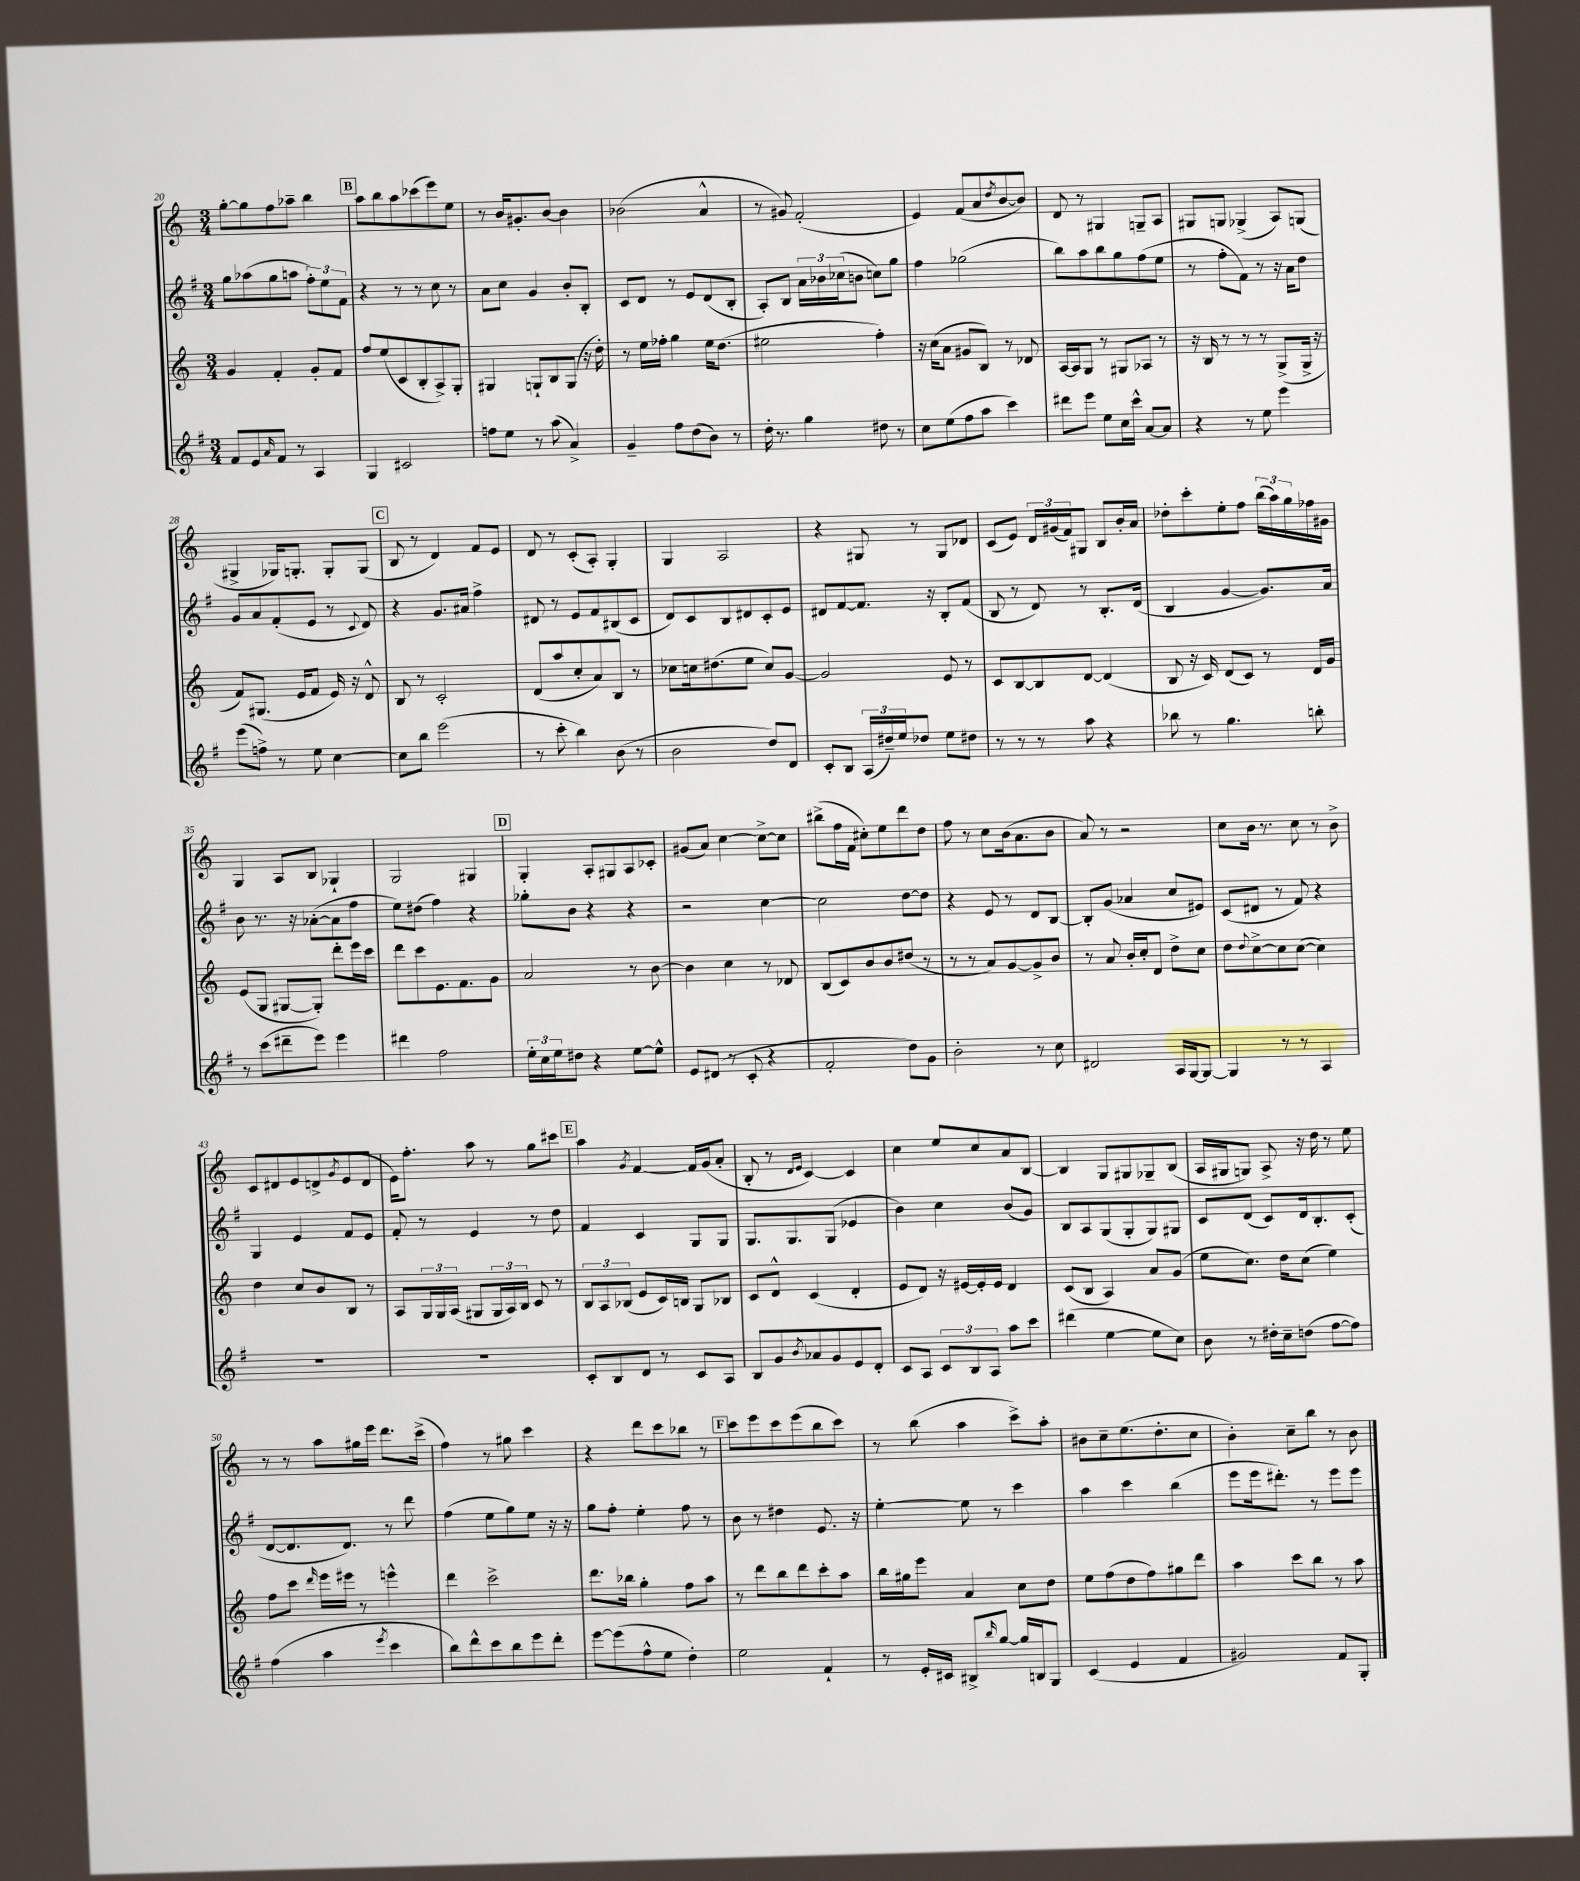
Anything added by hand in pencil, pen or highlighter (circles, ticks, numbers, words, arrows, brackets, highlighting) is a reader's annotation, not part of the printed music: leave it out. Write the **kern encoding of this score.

**kern	**kern	**kern	**kern
*part4	*part3	*part2	*part1
*staff4	*staff3	*staff2	*staff1
*clefG2	*clefG2	*clefG2	*clefG2
*k[f#]	*k[]	*k[f#]	*k[]
*M3/4	*M3/4	*M3/4	*M3/4
=20	=20	=20	=20
8f#/L	4g/	8gg\L	[8gg'\L
8e/	.	(8aa-X\	8gg\]
16qqa/	.	.	.
8f#/J	4f'/	8gg\	8ff\
8r	.	8aan\J	8aa-X~\J
4A/	8g'/L	12ff#'\L)	4bb\
.	.	12ee\	.
.	8f/J	.	.
.	.	12f#\J	.
!!LO:REH:place=s1:t=B
=21	=21	=21	=21
4G/	8ff/L	4r	8aa\L
.	(8ee/	.	8bb\
2c#X/	8c/	8r	8aa\
.	8B'/	8r	(8ccc-X\
.	8A^/)	8cc\	8eee\)
.	8G'/J	8r	8ee\J
=22	=22	=22	=22
8ffn\L	4G#X/	8a\L	8r
8ee\J	.	8cc\J	16b/KL
.	.	.	8.g#X'/
8r	8Gn`/L	4g/	.
(8aa\	8B/	.	[8b/J
4a^/)	(8G/J	8b'/L	4b\]
.	16r	8B'/J	.
.	16dd'\)	.	.
=23	=23	=23	=23
4g~/	8r	8c/L	(2b-X\
.	16ee\LL	8d/J	.
.	16ff-X'\JJ	.	.
8ff#\L	4gg\	8r	.
(8dd\	.	8e/L	.
8b\J)	16ee\KL	(8d/	4a^^/
.	(8.dd\J	.	.
8r	.	8B'/J	.
=24	=24	=24	=24
16dd'\	2ee#X\	8A'/L)	8r
8.r	.	.	.
.	.	8B/J	8g#X/)
4gg\	.	24a\LL	(2f'/
.	.	24b-X\	.
.	.	(24cc-X\J	.
.	.	8bn\J	.
8dd#X\	4ff'\)	8ccn\L)	.
8r	.	8gg\J	.
=25	=25	=25	=25
8cc\L	16r	4ff#\	4e/)
.	(16cc\KL	.	.
(8ee\	8a\J	.	.
8ff#\	8g#X/L	(2gg-X\	(8f/L
8aa\J	8B/J)	.	8a/
.	.	.	8qdd/
4ccc\)	8r	.	[8b/
.	8d-X/	.	8b/J])
=26	=26	=26	=26
8ddd#X\L	[16A/LL	8bb\L)	8d/
.	16A/J]	.	.
8eee\J	8G/J	8aa\	8r
8ee\L	8r	8bb\	4G#X/
16cc\L	8G#X/L	8gg\	.
16ccc^^\JJ	.	.	.
[8a/L	8A-X/J	(8ff#\	8Gn~/L
8a/J]	8r	8ee\J	8A/J
=27	=27	=27	=27
4r	16r	8r	8G#X/L
.	16B/	.	.
.	8r	8ff#'\L	8Gn/J
8r	8r	8f#\J)	(4G-X^/
8ee\	8r	8r	.
4eee\	(8G^/L	16r	8A/L)
.	.	16a\KL	.
.	16G^/Jk	8dd\J	(8Gn/J
.	16r	.	.
!!LO:LB:g=z
=28	=28	=28	=28
(8eee\L	8f/L)	8g/L	4G#X^/
8ffn^\J)	(8.G#X/J	8a/	.
8r	.	(8f#'/	16G-X/KL)
.	16e/KL	.	8.Gn'/J
8ee\	8f/J	8e/J	.
[4cc\	16e/)	8r	8G'/L
.	16r	.	.
.	.	8qqc/	.
.	8d^^/	8d/)	(8G/J
!!LO:REH:place=s1:t=C
=29	=29	=29	=29
8cc\L]	8B/	4r	8B/
8bb\J	8r	.	8r
(2eee\	2c'/	8.g/L	4d/)
.	.	16a#X/Jk	.
.	.	4ff#^\	8f/L
.	.	.	8e/J
=30	=30	=30	=30
8r	(8d/L	8d#X/	8d/
8ccc'\	8aa/	8r	8r
4bb\)	8cc'/	8e/L	(8c'/L
.	8a/)	8f#/	8A'/J)
(8b\	8B/J	(8B#X/	4G'/
8r	8r	8c/J	.
=31	=31	=31	=31
2b\	8cc-X\L	8d/L)	4G/
.	16ccn\k	8c/	.
.	(8.dd#X\	.	.
.	.	8B/	2A/
.	8ee\J	8d#X/	.
8dd/L)	8cc/L)	8c'/	.
8d/J	[8g/J	8e/J	.
=32	=32	=32	=32
8c'/L	2g/]	8d#X/L	4r
8B/J	.	[8f#/	.
(24A/LL	.	8.f#/J]	8G#X/
24dd#X~/)	.	.	.
24ee/J	.	.	.
8dd-X/J	.	.	8r
.	.	16r	.
8ee\L	8e/	8B'/L	8G#/L
8dd#X\J	8r	(8f#/J	8d-X/J
=33	=33	=33	=33
8r	8c/L	8B/	(8c/L
8r	[8B/	8r	8e/J)
8r	8B/]	8d/)	24d/LL
.	.	.	(24g#X/
.	.	.	24f/J)
8aa\	[8d/J	8r	8G#X/J
4r	(4d/]	8.B'/L	8B/L
.	.	.	16b'/L
.	.	(16d/Jk	16a/JJ
=34	=34	=34	=34
8bb-X\	8B/	4B/	8dd-X'\L
8r	16r	.	8ccc'\
.	16c/)	.	.
4.gg\	(8d/L	[4g/	8ee'\
.	8c/J)	.	8ff\J
.	8r	8.g/L])	(24bb\LL
.	.	.	24aa\)
.	.	.	24gg\
8bbn'\	16d/LL	.	16ff-X\
.	16g/JJ	16a/Jk	16g#X\JJ
!!LO:LB:g=z
=35	=35	=35	=35
8r	(8e/L	8b\	4G/
(8ccc\L	8G/J	8.r	.
8ddd#X~\	[8G#X/L	.	8A/L
.	.	16r	.
8eee\J)	8G#'/J])	([8a-X'\L	8B/J
4eee\	8ddd'\L	8a-\]	4G-X`/
.	16eee\L	8ff#\J	.
.	16ccc\JJ	.	.
=36	=36	=36	=36
4ddd#X\	8ddd\L	8ee\L)	2G/
.	8ccc\	(8dd#X\J	.
2ff#\	8.e\	4ff#\)	.
.	8.f\	.	.
.	.	4r	4G#X/
.	8g\J	.	.
!!LO:REH:place=s1:t=D
=37	=37	=37	=37
24ee'\LL	2a/	8gg-X'\L	4G'/
24cc\	.	.	.
24ee\J	.	.	.
8dd#X\J	.	8b\J	.
4r	.	4r	8A'/L
.	.	.	8G#X/
[8ee\L	8r	4r	8A/
8ee^^\J]	[8b\	.	8c-X'/J
=38	=38	=38	=38
8e/L	4b\]	2r	(8g#X/L
(8d#X/J	.	.	8a/J)
8r	4cc\	.	[4cc\
8c'/	.	.	.
4r	8r	[4cc\	8cc^\L_
.	8d-X/	.	8cc\J]
=39	=39	=39	=39
2f#'/	(8B/L	2cc\]	(8bb#X^\L
.	8c/)	.	16ff\L
.	.	.	16f\JJ
.	8b/	.	8cc#X'\L)
.	8b/	.	8ee\
8dd\L)	(8dd#X/J	[8dd\L	8ddd\
8g\J	8r	8dd\J]	8dd\J
=40	=40	=40	=40
2b'\	8r	4r	8ff\
.	8r	.	8r
.	8a/L)	8e/	8cc\L
.	[8g/	8r	(16b\k
.	.	.	8.a\
8r	8g^/]	8d/L	.
8cc\	8b/J	[8B/J	8b\J
=41	=41	=41	=41
2d#X/	8r	8B'/L]	8a/)
.	8a/	(8g/J	8r
.	16b'/LL	4a-X/	2r
.	16cc'/J	.	.
.	8d/J	.	.
16A/LL	8dd^\L	8cc/L	.
[16G/J	.	.	.
8G/J_	8cc\J	8e#X/J)	.
=42	=42	=42	=42
4G/]	8dd\L	(8c/L	8cc\L
.	8qqdd/	.	.
.	[8cc^\	8d#X/J	16b\Jk
.	.	.	8.r
8r	8cc\]	8r	.
8r	([8cc\J	8f#/)	8cc\
4A/	4cc\])	4r	8r
.	.	.	8b^\
!!LO:LB:g=z
=43	=43	=43	=43
2.r	4dd\	4G/	8c/L
.	.	.	8d#X/
.	8cc/L	4e/	8e/
.	8b/	.	8dn^/
.	.	.	8qg/
.	8B/J	8f#/L	(8e/
.	8r	8e/J	8d/J
=44	=44	=44	=44
2.r	8A/L	8f#'/	16e\KL)
.	.	.	8.ff'\J
.	24G/L	8r	.
.	24G/	.	.
.	(24A/JJ	.	.
.	8G#X/L	4e/	8aa\
.	24G#/L	.	8r
.	24A/)	.	.
.	24B/JJ	.	.
.	8c/	8r	8gg\L
.	8r	8dd\	8ccc#X\J
!!LO:REH:place=s1:t=E
=45	=45	=45	=45
8c'/L	12B/L	4f#/	4aa\
.	12A/	.	.
8B/	.	.	.
.	(12B-X/J	.	.
.	.	.	8qg/
8d/J	8e/L	4c/	[4f/
8r	16c/L)	.	.
.	16Bn/JJ	.	.
8c/L	8G/L	8G/L	16f/LL]
.	.	.	(16g/J
8A/J	8B-X/J	8G/J	8a'/J
=46	=46	=46	=46
8B/L	8c/L	8.G/L	8B'/
8g/	8d^^/J	.	8r
.	.	8.G/	.
.	.	.	16qqd/LL
8qb/	.	.	16qqe/JJ
8a-X/	(4c/	.	[4c/)
8g/	.	(8G/J	.
8e/	4d'/	4e-X/	4c/]
8d'/J	.	.	.
=47	=47	=47	=47
8c/L	8e/L	4b\)	4cc\
8A/J	8d/J)	.	.
12c/L	16r	4cc\	8ee/L
.	[16e#X/LL	.	.
12B/	.	.	.
.	16e#'/]	.	8cc/
12A/J	.	.	.
.	16e#/JJ	.	.
8aa\L	4d/	(8b/L	8a/
8ccc\J	.	8g/J)	[8B/J
=48	=48	=48	=48
(4ddd#X\	(8c/L	8B/L	4B/]
.	8B/J	8A/	.
[4ee\	4A/)	(8G/	8G/L
.	.	8G'/	8G#X/
8ee\L]	8a/L	8G/)	8G-X~/
8cc\J)	(8g/J	8G#X/J	(8B/J
=49	=49	=49	=49
8b\	8ee\L	8c/L	16A/LL
.	.	.	16G#X/J
8r	8.cc\J)	(8d/J	8Gn/J)
16dd#X'\LL	.	8c/L)	8A^/
16cc~\J	16dd\KL	.	.
(8ddn\J	(8cc\J	16d/k	16r
.	.	8.B'/	16dd\
[8ff#\L	4ee\)	.	8r
8ff#\J])	.	(8c'/J	8ee\
!!LO:LB:g=z
=50	=50	=50	=50
(4ff#\	8ff\L	[8d/L	8r
.	8ccc\J	8.d/]	8r
.	16qqddd/	.	.
4aa\	16eee\LL	.	8aa\L
.	16eee#X\JJ	8.d/J)	.
.	8r	.	16gg#X\L
.	.	.	16eee\JJ
8qeee/	.	.	.
4ccc\	4eeen^^\	8r	8.ddd\L
.	.	8ddd\	.
.	.	.	(16ccc^\Jk
=51	=51	=51	=51
8bb\L)	4ddd\	(4ff#\	4ff\)
8ddd^^\	.	.	.
8ccc\	2ccc^\	8ee\L	8r
8bb\	.	8gg\)	8gg#X\
8eee\	.	8ee\J	4ccc\
8ddd'\J	.	16r	.
.	.	16r	.
=52	=52	=52	=52
[8eee\L	8.ddd\L	8gg\L	4r
(8eee\]	.	8ff#'\J	.
.	16bb-X\Jk	.	.
8ff#^^\	4gg'\	4ee'\	8ddd\L
8ee\J	.	.	8ccc\
4dd'\)	8ff\L	8ff#\	8bb-X\J
.	8aa\J	8r	8r
!!LO:REH:place=s1:t=F
=53	=53	=53	=53
2ee\	8r	8b\	8ccc\L
.	8ddd\L	8r	8eee\
.	8bb\	4dd#X\	8ccc\
.	8ddd\	.	(8eee\
4f#`/	8ccc'\	8.e/	8bb\
.	8aa\J	.	8ccc\J)
.	.	16r	.
=54	=54	=54	=54
8r	16bb\LL	[4ee'\	8r
.	16gg#X\J	.	.
16e'/LL	8eee\J	.	(8bb\
16c#X/JJ	.	.	.
8B#X^/L	4a/	8ee\]	4aa\
16qqbb/	.	.	.
[8gg/J	.	8r	.
16gg/LL]	8cc\L	4ccc\	8ccc^\L)
16Bn/J	.	.	.
8G/J	8dd\J	.	8aa'\J
=55	=55	=55	=55
(4c/	8ee\L	4aa\	8b#X\L
.	(8ff\	.	8cc~\
4e/	8dd\	4ccc\	(8.ee\
.	8ff\)	.	.
.	.	.	8.dd'\
4f#/	8gg#X\	(4bb\	.
.	8ddd\J	.	8cc\J
=56	=56	=56	=56
2g#X/)	4aa\	8eee\L	4b'\)
.	.	16eee\k	.
.	.	8.ddd#X'\J)	.
.	8ccc\L	.	8cc~\L
.	8bb\J	8r	8bb\J
8f#/L	8r	8eee\L	8r
8G'/J	8aa\	8eee\J	8b\
==	==	==	==
*-	*-	*-	*-
